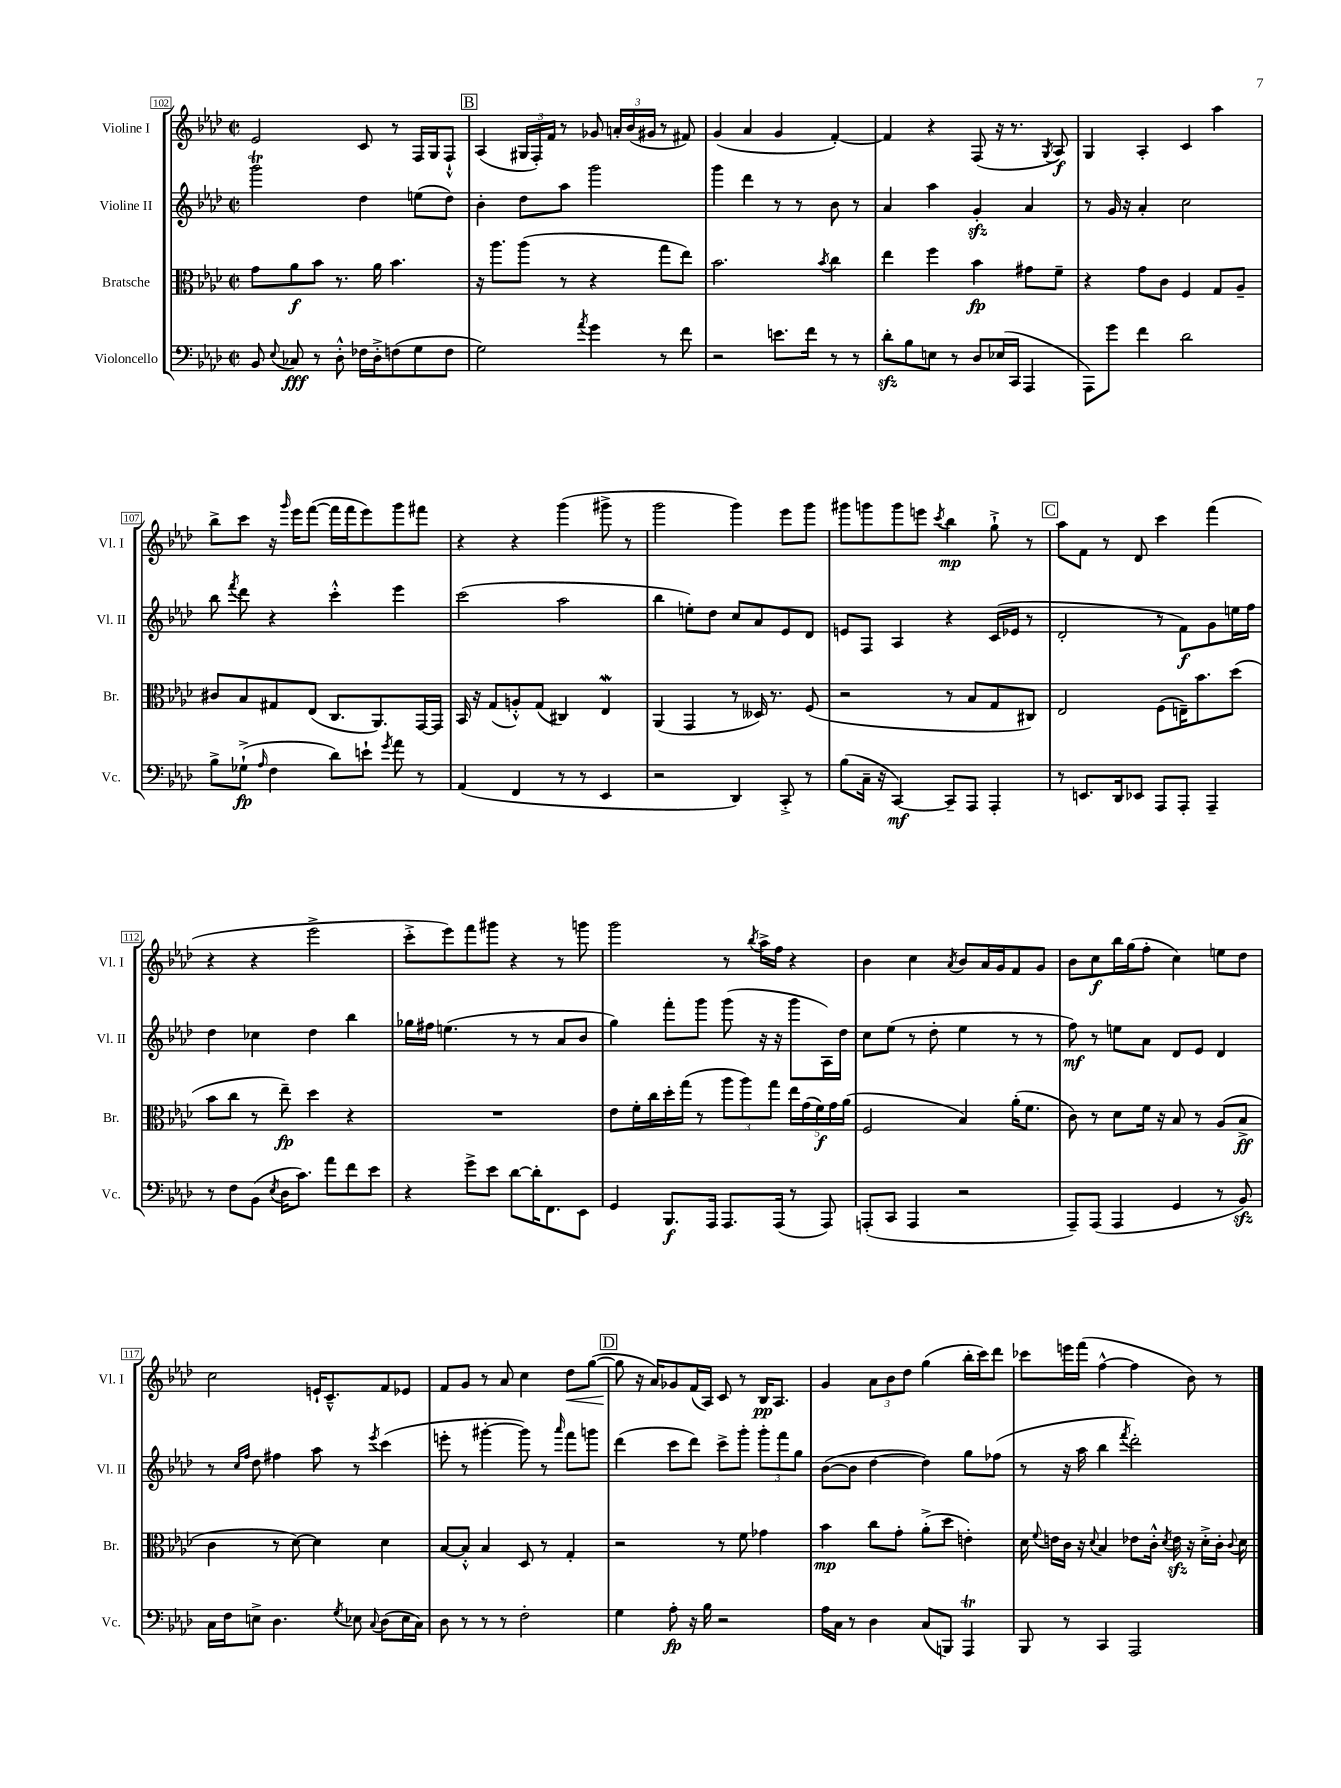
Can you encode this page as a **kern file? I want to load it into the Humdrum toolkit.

**kern	**dynam	**kern	**dynam	**kern	**dynam	**kern	**dynam
*part4	*part4	*part3	*part3	*part2	*part2	*part1	*part1
*staff4	*staff4	*staff3	*staff3	*staff2	*staff2	*staff1	*staff1
*I"Violoncello	*	*I"Bratsche	*	*I"Violine II	*	*I"Violine I	*
*I'Vc.	*	*I'Br.	*	*I'Vl. II	*	*I'Vl. I	*
*clefF4	*	*clefC3	*	*clefG2	*	*clefG2	*
*k[b-e-a-d-]	*	*k[b-e-a-d-]	*	*k[b-e-a-d-]	*	*k[b-e-a-d-]	*
*M2/2	*	*M2/2	*	*M2/2	*	*M2/2	*
*met(c|)	*	*met(c|)	*	*met(c|)	*	*met(c|)	*
=102	=102	=102	=102	=102	=102	=102	=102
8BB-/	.	8g\L	.	2gggt\	.	2e-/	.
8qqE-/	.	.	.	.	.	.	.
8C-X/	fff	8a-\	f	.	.	.	.
8r	.	8b-\J	.	.	.	.	.
8D-'^^\	.	8.r	.	.	.	.	.
16F-X\LL	.	.	.	4dd-\	.	8c/	.
16D-'^\J	.	16a-\	.	.	.	.	.
(8Fn\	.	4.b-\	.	.	.	8r	.
8G\	.	.	.	(8een\L	.	16F/LL	.
.	.	.	.	.	.	16G/J	.
8F\J	.	.	.	8dd-\J)	.	8F`^^/J	.
!!LO:REH:place=s1:t=B
=103	=103	=103	=103	=103	=103	=103	=103
2G\)	.	16r	.	4b-'\	.	(4A-/	.
.	.	8.aa-\L	.	.	.	.	.
.	.	(8aa-\J	.	8dd-\L	.	24G#X/LL	.
.	.	.	.	.	.	24F'/)	.
.	.	.	.	.	.	24f/JJ	.
.	.	8r	.	8aa-\J	.	8r	.
8qa-/	.	.	.	.	.	.	.
4g\	.	4r	.	2ggg\	.	8g-X/	.
.	.	.	.	.	.	24an'/LL	.
.	.	.	.	.	.	(24b-/	.
.	.	.	.	.	.	24g#X/JJ	.
8r	.	8gg\L	.	.	.	8r	.
8f\	.	8ee-\J)	.	.	.	8f#X/)	.
=104	=104	=104	=104	=104	=104	=104	=104
2r	.	2.b-\	.	4ggg\	.	(4g/	.
.	.	.	.	4ddd-\	.	4a-/	.
8.en\L	.	.	.	8r	.	4g/	.
.	.	.	.	8r	.	.	.
16f\Jk	.	.	.	.	.	.	.
.	.	8qb-/	.	.	.	.	.
8r	.	4cc\	.	8b-\	.	[4f'/)	.
8r	.	.	.	8r	.	.	.
=105	=105	=105	=105	=105	=105	=105	=105
8d-zz'\L	.	4ee-\	.	4a-/	.	4f/]	.
8B-\	.	.	.	.	.	.	.
8En\J	.	4ff\	.	4aa-\	.	4r	.
8r	.	.	.	.	.	.	.
8D-/L	.	4b-\	fp	4gzz'/	.	(8F/	.
(16E-X/L	.	.	.	.	.	16r	.
16CC/JJ	.	.	.	.	.	8.r	.
4AAA-/	.	8g#X\L	.	4a-/	.	.	.
.	.	.	.	.	.	8qG/	.
.	.	8f~\J	.	.	.	8A-/)	f
=106	=106	=106	=106	=106	=106	=106	=106
8AAA-\L)	.	4r	.	8r	.	4G/	.
8g\J	.	.	.	16g/	.	.	.
.	.	.	.	16r	.	.	.
4f\	.	8g\L	.	4a-'/	.	4A-'/	.
.	.	8c\J	.	.	.	.	.
2d-\	.	4F/	.	2cc\	.	4c/	.
.	.	8G/L	.	.	.	4aa-\	.
.	.	8A-~/J	.	.	.	.	.
!!LO:LB:g=z
=107	=107	=107	=107	=107	=107	=107	=107
8B-^\L	.	8c#X/L	.	8bb-\	.	8bb-^\L	.
.	.	.	.	8qfff/	.	.	.
(8G-X`^\J	fp	8B-/	.	8ddd-\	.	8ccc\J	.
16qqA-/	.	.	.	.	.	.	.
4F\	.	8G#X/	.	4r	.	16r	.
.	.	.	.	.	.	16qqggg/	.
.	.	.	.	.	.	16eee-\KL	.
.	.	(8E-/J	.	.	.	([8fff\J	.
8d-\L)	.	8.C/L	.	4ccc'^^\	.	16fff\LL]	.
.	.	.	.	.	.	16fff\J	.
8en`\J	.	.	.	.	.	8eee-\)	.
.	.	8.AA-/)	.	.	.	.	.
8qg/	.	.	.	.	.	.	.
8a-\	.	.	.	4eee-\	.	8ggg\	.
8r	.	[16GG/L	.	.	.	8fff#X\J	.
.	.	16GG/JJ]	.	.	.	.	.
=108	=108	=108	=108	=108	=108	=108	=108
(4AA-/	.	16BB-/	.	(2ccc\	.	4r	.
.	.	16r	.	.	.	.	.
.	.	(8G/L	.	.	.	.	.
4FF/	.	8An'^^/)	.	.	.	4r	.
.	.	(8G/J	.	.	.	.	.
8r	.	4C#X/)	.	2aa-\	.	(4ggg\	.
8r	.	.	.	.	.	.	.
4EE-/	.	4E-W/	.	.	.	8ggg#X^\	.
.	.	.	.	.	.	8r	.
=109	=109	=109	=109	=109	=109	=109	=109
2r	.	(4AA-/	.	4bb-\	.	2ggg\	.
.	.	4GG/	.	8een'\L)	.	.	.
.	.	.	.	8dd-\J	.	.	.
4DD-/)	.	8r	.	8cc/L	.	4ggg\)	.
.	.	16D--X/)	.	8a-/	.	.	.
.	.	8.r	.	.	.	.	.
8CC'^/	.	.	.	8e-/	.	8eee-\L	.
8r	.	(8F/	.	8d-/J	.	8ggg\J	.
=110	=110	=110	=110	=110	=110	=110	=110
(8B-\L	.	2r	.	8en/L	.	8ggg#X\L	.
16C~\Jk	.	.	.	8F/J	.	8gggn\	.
16r	.	.	.	.	.	.	.
[4CC/)	mf	.	.	4A-/	.	8ggg\	.
.	.	.	.	.	.	8eeen\J	.
.	.	.	.	.	.	8qccc/	.
8CC~/L]	.	8r	.	4r	.	4bb-\	mp
8AAA-/J	.	8B-/L	.	.	.	.	.
4AAA-'/	.	8G/	.	(16c/LL	.	8gg`^\	.
.	.	.	.	16e-X/JJ	.	.	.
.	.	8C#X/J)	.	8r	.	8r	.
!!LO:REH:place=s1:t=C
=111	=111	=111	=111	=111	=111	=111	=111
8r	.	2E-/	.	2d-'/	.	8aa-\L	.
8.EEn/L	.	.	.	.	.	8f\J	.
.	.	.	.	.	.	8r	.
16DD-/k	.	.	.	.	.	.	.
8EE-X/J	.	.	.	.	.	8d-/	.
8AAA-/L	.	(8F\L	.	8r	.	4ccc\	.
8AAA-'/J	.	16En~\K)	.	8f\L)	f	.	.
.	.	8.b-\	.	.	.	.	.
4AAA-~/	.	.	.	8g\	.	(4fff\	.
.	.	(8dd-\J	.	16een\L	.	.	.
.	.	.	.	16ff\JJ	.	.	.
!!LO:LB:g=z
=112	=112	=112	=112	=112	=112	=112	=112
8r	.	8b-\L	.	4dd-\	.	4r	.
8F\L	.	8cc\J	.	.	.	.	.
(8BB-\J	.	8r	.	4cc-X\	.	4r	.
8qE-/	.	.	.	.	.	.	.
16D-\KL	.	8ee-~\)	fp	.	.	.	.
8.c\J)	.	.	.	.	.	.	.
.	.	4dd-\	.	4dd-\	.	2eee-^\	.
8a-\L	.	.	.	.	.	.	.
8f\	.	4r	.	4bb-\	.	.	.
8e-\J	.	.	.	.	.	.	.
=113	=113	=113	=113	=113	=113	=113	=113
4r	.	1r	.	16gg-X\LL	.	8ccc'^\L	.
.	.	.	.	16ff#X\JJ	.	.	.
.	.	.	.	(4.een\	.	8eee-\)	.
8g^\L	.	.	.	.	.	8fff\	.
8e-\J	.	.	.	.	.	8ggg#X\J	.
[8d-\L	.	.	.	8r	.	4r	.
16d-'\K]	.	.	.	8r	.	.	.
8.FF\	.	.	.	.	.	.	.
.	.	.	.	8a-/L	.	8r	.
8EE-\J	.	.	.	8b-/J	.	8gggn\	.
=114	=114	=114	=114	=114	=114	=114	=114
4GG/	.	8e-\L	.	4gg\)	.	2ggg\	.
.	.	16f'\L	.	.	.	.	.
.	.	16cc\	.	.	.	.	.
8.BBB-/L	f	16dd-'\	.	8fff'\L	.	.	.
.	.	(16gg\JJ	.	.	.	.	.
.	.	8r	.	8ggg\J	.	.	.
16AAA-/Jk	.	.	.	.	.	.	.
8.AAA-/L	.	12aa-\L	.	(8ggg\	.	8r	.
.	.	12aa-\)	.	.	.	.	.
.	.	.	.	.	.	8qbb-/	.
.	.	.	.	16r	.	16aa-^\LL	.
.	.	12gg\J	.	.	.	.	.
(16AAA-/Jk	.	.	.	16r	.	16ff\JJ	.
8r	.	20ee-\LL	.	8ggg\L	.	4r	.
.	.	(20g\	.	.	.	.	.
.	.	20f\)	f	.	.	.	.
8AAA-/)	.	.	.	16A-\L)	.	.	.
.	.	20g\	.	.	.	.	.
.	.	.	.	16dd-\JJ	.	.	.
.	.	(20a-\JJ	.	.	.	.	.
=115	=115	=115	=115	=115	=115	=115	=115
(8AAAn'/L	.	2F/	.	8cc\L	.	4b-\	.
8CC/J	.	.	.	(8ee-\J	.	.	.
4AAA/	.	.	.	8r	.	4cc\	.
.	.	.	.	8dd-'\	.	.	.
.	.	.	.	.	.	8qa-/	.
2r	.	4B-/)	.	4ee-\	.	8b-/L	.
.	.	.	.	.	.	16a-/L	.
.	.	.	.	.	.	16g/J	.
.	.	(16a-'\KL	.	8r	.	8f/	.
.	.	8.f\J	.	.	.	.	.
.	.	.	.	8r	.	8g/J	.
=116	=116	=116	=116	=116	=116	=116	=116
8AAA-~/L)	.	8c\)	.	8ff\)	mf	8b-\L	.
(8AAA-/J	.	8r	.	8r	.	8cc\	f
4AAA-/	.	8d-\L	.	8een\L	.	16bb-\L	.
.	.	.	.	.	.	(16gg\J	.
.	.	16f\Jk	.	8a-\J	.	8ff'\J	.
.	.	16r	.	.	.	.	.
4GG/	.	8B-/	.	8d-/L	.	4cc\)	.
.	.	8r	.	8e-/J	.	.	.
8r	.	(8A-/L	.	4d-/	.	8een\L	.
8BB-zz/)	.	8B-^/J	ff	.	.	8dd-\J	.
!!LO:LB:g=z
=117	=117	=117	=117	=117	=117	=117	=117
16C\LL	.	4c\	.	8r	.	2cc\	.
16F\J	.	.	.	.	.	.	.
.	.	.	.	16qqcc/LL	.	.	.
.	.	.	.	16qqff/JJ	.	.	.
8En^\J	.	.	.	8dd-\	.	.	.
4.D-\	.	8r	.	4ff#X\	.	.	.
.	.	[8d-\)	.	.	.	.	.
.	.	4d-\]	.	8aa-\	.	16en`/KL	.
.	.	.	.	.	.	8.c~^^/	.
8qG/	.	.	.	.	.	.	.
8E-X\	.	.	.	8r	.	.	.
8qqC/	.	.	.	8qeee-/	.	.	.
(8D-\L	.	4d-\	.	(4ccc\	.	8f/	.
16E-\L	.	.	.	.	.	8e-X/J	.
16C\JJ)	.	.	.	.	.	.	.
=118	=118	=118	=118	=118	=118	=118	=118
8D-\	.	[8B-/L	.	8eeen'\	.	8f/L	.
8r	.	8B-'^^/J]	.	8r	.	8g/J	.
8r	.	4B-/	.	[4ggg#X'\	.	8r	.
8r	.	.	.	.	.	8a-/	.
2F'\	.	8D-/	.	8ggg#\])	.	4cc\	.
.	.	8r	.	8r	.	.	.
.	.	.	.	16qqaaa-/	.	.	.
!	!	!	!	!	!	!	!LO:HP:b
.	.	4G'/	.	8fff\L	.	8dd-\L	<
.	.	.	.	8gggn\J	.	([8gg\J	.
!!LO:REH:place=s1:t=D
=119	=119	=119	=119	=119	=119	=119	=119
4G\	.	2r	.	(4ddd-\	.	8gg\]	.
.	.	.	.	.	.	16r	[
.	.	.	.	.	.	16a-/KL)	.
8A-'\	fp	.	.	8ccc\L	.	8g-X/	.
16r	.	.	.	8ddd-\J)	.	(16f/L	.
16B-\	.	.	.	.	.	16A-/JJ)	.
2r	.	8r	.	8ccc^\L	.	8c/	.
.	.	8f\	.	8ggg'\J	.	8r	.
.	.	4g-X\	.	12ggg'\L	.	16B-/KL	pp
.	.	.	.	.	.	8.A-/J	.
.	.	.	.	12fff\	.	.	.
.	.	.	.	12gg\J	.	.	.
=120	=120	=120	=120	=120	=120	=120	=120
16A-\LL	.	4b-\	mp	([8b-\L	.	4g/	.
16C\JJ	.	.	.	.	.	.	.
8r	.	.	.	8b-\J]	.	.	.
4D-\	.	8cc\L	.	[4dd-\	.	12a-\L	.
.	.	.	.	.	.	12b-\	.
.	.	8g'\J	.	.	.	.	.
.	.	.	.	.	.	12dd-\J	.
(8C/L	.	(8a-'^\L	.	4dd-\])	.	(4gg\	.
8BBBn/J)	.	8dd-\J	.	.	.	.	.
4AAA-T/	.	4en'\)	.	8gg\L	.	16bb-'\LL	.
.	.	.	.	.	.	16ccc\J)	.
.	.	.	.	(8ff-X\J	.	8ddd-\J	.
=121	=121	=121	=121	=121	=121	=121	=121
8BBB-/	.	16d-\	.	8r	.	8ccc-X\L	.
.	.	8qqf/	.	.	.	.	.
.	.	16en\LL	.	.	.	.	.
8r	.	16c\JJ	.	16r	.	16eeen\L	.
.	.	16r	.	16aa-\	.	(16fff\JJ	.
.	.	8qqd-/	.	.	.	.	.
4CC/	.	4B-/	.	4bb-\	.	[4ff^^\	.
.	.	.	.	8qfff/	.	.	.
2AAA-/	.	8e-X\L	.	2ddd-'\)	.	4ff\]	.
.	.	16c'^^\Jk	.	.	.	.	.
.	.	8qd-/	.	.	.	.	.
.	.	16e-zz\	.	.	.	.	.
.	.	16r	.	.	.	8b-\)	.
.	.	16d-'^\LL	.	.	.	.	.
.	.	16c'\JJ	.	.	.	8r	.
.	.	8qqc/	.	.	.	.	.
.	.	16d-\	.	.	.	.	.
==	==	==	==	==	==	==	==
*-	*-	*-	*-	*-	*-	*-	*-
